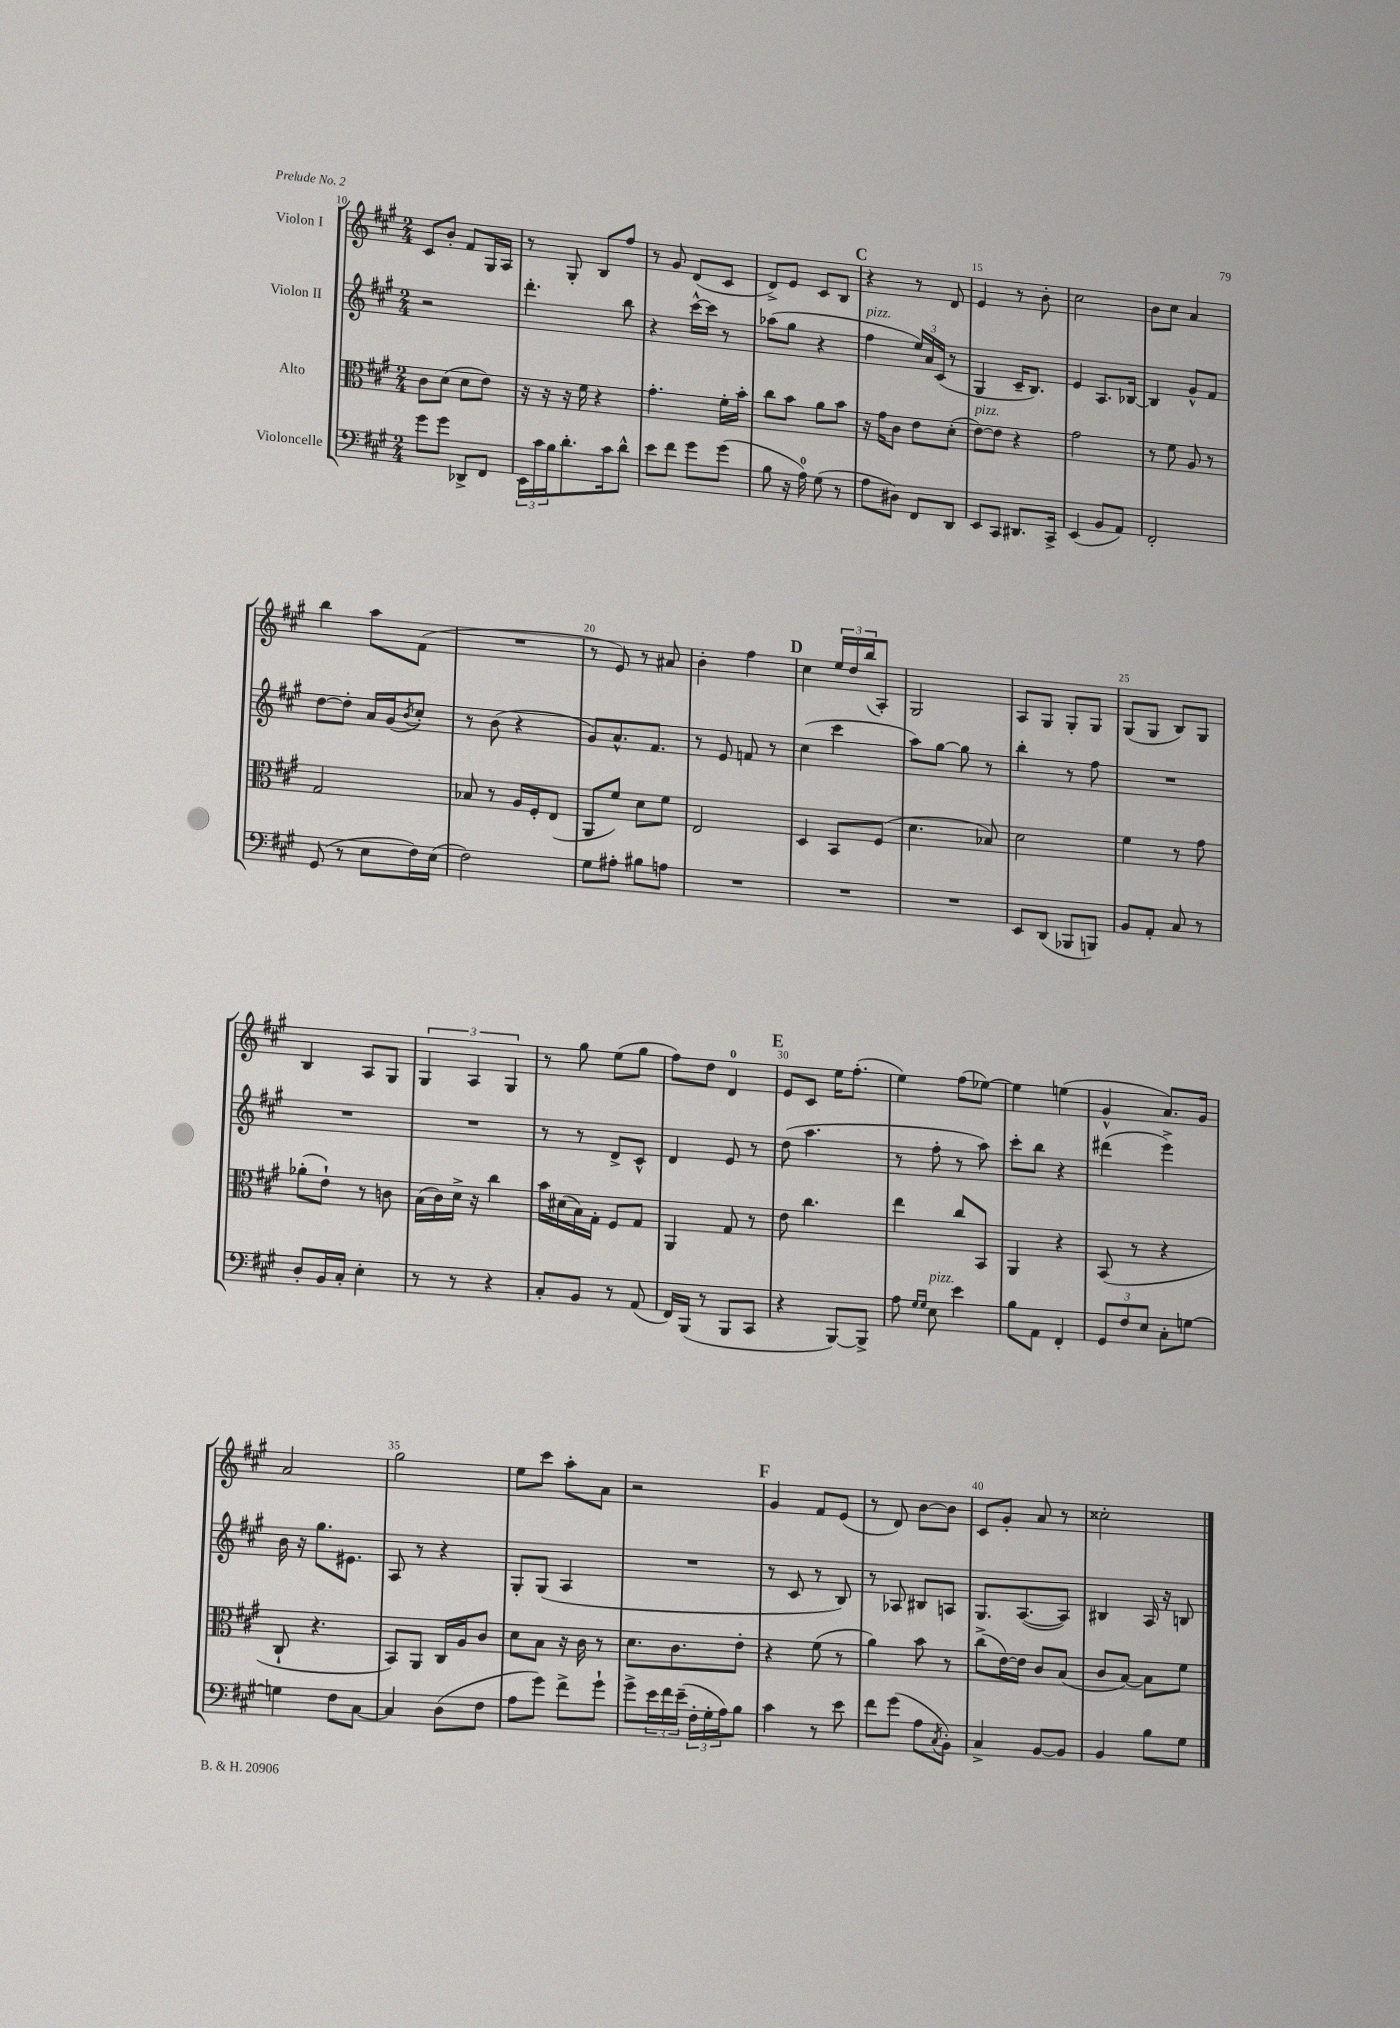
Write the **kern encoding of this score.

**kern	**kern	**kern	**kern
*part4	*part3	*part2	*part1
*staff4	*staff3	*staff2	*staff1
*I"Violoncelle	*I"Alto	*I"Violon II	*I"Violon I
*clefF4	*clefC3	*clefG2	*clefG2
*k[f#c#g#]	*k[f#c#g#]	*k[f#c#g#]	*k[f#c#g#]
*M2/4	*M2/4	*M2/4	*M2/4
=10	=10	=10	=10
8g#\L	8c#\L	2r	8c#/L
8g#\J	(8d\J	.	8b'/J
8DD-X^/L	8d\L	.	8f#/L
8FF#/J	8e\J)	.	16G#/L
.	.	.	16A/JJ
=11	=11	=11	=11
24EE\LL	16r	4.ddd'\	8r
24c#\	.	.	.
.	16r	.	.
24B\J	.	.	.
8.d'\	16r	.	8G#'/
.	16f#\	.	.
.	4r	.	8B/L
16c#\k	.	.	.
8d^^\J	.	8bb\	8ff#/J
=12	=12	=12	=12
8e\L	4.g#'\	4r	8r
8f#\J	.	.	8g#/
8g#\L	.	[16ccc#^^\LL	(8d/L
.	.	16ccc#\JJ]	.
(8g#\J	16f#'\LL	8r	8c#/J
.	16b'\JJ	.	.
=13	=13	=13	=13
8B\	8cc#\L	(8aa-X\L	8d^/L)
16r	8b\J	8gg#\J	8e/J
16A\)	.	.	.
(8G#\	8a\L	4r	8c#/L
8r	8b\J	.	8B/J
!!LO:REH:place=s1:t=C
=14	=14	=14	=14
!	!	!LO:TX:a:i:t=pizz.	!
8A\L	16r	4ff#\	4r
.	16g#\KL	.	.
8D#X\J)	8c#\J	.	.
8FF#/L	8e\L	24ee/LL)	8r
.	.	24a/	.
.	.	(24c#/JJ	.
8DD/J	(8d'\J	8r	8d/
=15	=15	=15	=15
!	!LO:TX:a:i:t=pizz.	!	!
8EE/L	[8e\L)	4G#/	4e/
8CC#/J	8e\J]	.	.
8.DD#X/L	4r	16c#~/KL	8r
.	.	8.B/J)	.
.	.	.	8b'\
16CC#^/Jk	.	.	.
=16	=16	=16	=16
(4EE/	2g#\	4e/	2cc#\
8BB/L	.	8.A/L	.
8AA/J)	.	.	.
.	.	[16B-X/Jk	.
=17	=17	=17	=17
2FF#'/	8r	4B-/]	8b\L
.	8f#\	.	8cc#\J
.	8A/	8g#^^/L	4a/
.	8r	8f#/J	.
!!LO:LB:g=z
=18	=18	=18	=18
(8GG#/	2G#/	[8dd\L	4bb\
8r	.	8dd'\J]	.
8E\L	.	16a/LL	8aa\L
.	.	(16g#/J	.
.	.	8qb/	.
16F#\L)	.	8cc#'/J)	(8f#\J
(16E\JJ	.	.	.
=19	=19	=19	=19
2F#\)	8B-X/	8r	2r
.	8r	(8b\	.
.	16A/LL	4r	.
.	16F#'/J	.	.
.	(8E/J	.	.
=20	=20	=20	=20
8G#\L	8AA/L	8g#/L)	8r
8A#X'\J	8f#/J)	8.a^^/	8e/)
8B#X\L	8d\L	.	8r
.	.	8.f#/J	.
8An\J	8f#\J	.	8a#X/
=21	=21	=21	=21
2r	2E/	8r	4b'\
.	.	8e/	.
.	.	8fn/	4ff#\
.	.	8r	.
!!LO:REH:place=s1:t=D
=22	=22	=22	=22
2r	4D/	(4cc#\	4cc#\
.	8BB/L	4ccc#\	24ee/LL
.	.	.	24dd/
.	.	.	(24bb/J
.	(8F#/J	.	8A'/J)
=23	=23	=23	=23
2r	4.d\	8aa\L)	2G#/
.	.	[8gg#\J	.
.	.	8gg#\]	.
.	8B-X/)	8r	.
=24	=24	=24	=24
8EE/L	2d\	4bb'\	8A/L
(8DD/J	.	.	8G#/J
8BBB-X/L	.	8r	8G#'/L
8BBBn/J)	.	8ff#\	8G#/J
=25	=25	=25	=25
8BB/L	4f#\	2r	(8G#/L
8AA'/J	.	.	8G#/J
8C#/	8r	.	8B/L)
8r	8g#\	.	8G#/J
!!LO:LB:g=z
=26	=26	=26	=26
8D'/L	(8a-X'\L	2r	4B/
16BB/L	8e`\J)	.	.
16C#'/JJ	.	.	.
4E'\	8r	.	8A/L
.	8cn\	.	8G#/J
=27	=27	=27	=27
8r	(16B\LL	2r	6G#/
.	16c#\)	.	.
8r	16d^\JJ	.	.
.	.	.	6A/
.	16r	.	.
4r	4cc#\	.	.
.	.	.	6G#/
=28	=28	=28	=28
8C#'/L	16b\LL	8r	8r
.	(16d#X\	.	.
8BB/J	16B\)	8r	8gg#\
.	16G#'\JJ	.	.
8r	8F#/L	8d^/L	(8ee\L
(8AA/	8G#/J	8c#^^/J	8gg#\J
=29	=29	=29	=29
16FF#/LL)	4AA/	4d/	8ff#\L)
(16BBB/JJ	.	.	.
8r	.	.	8dd\J
8BBB/L	8G#/	8e/	4d/
8CC#/J	8r	8r	.
!!LO:REH:place=s1:t=E
=30	=30	=30	=30
4r	8e\	(8dd\	8e/L
.	4.cc#\	4.aa\	8c#/J
[8BBB/L)	.	.	16ee\KL
.	.	.	(8.ff#'\J
8BBB^/J]	.	.	.
=31	=31	=31	=31
8A\	4ee\	8r	4ee\)
16qqG#/LL	.	.	.
16qqG#/JJ	.	.	.
!LO:TX:a:i:t=pizz.	!	!	!
8E\	.	8ff#'\	.
4e\	8cc#/L	8r	(8ff#\L
.	8BB/J	8aa\)	[8ee-X\J)
=32	=32	=32	=32
8B\L	4AA/	8ccc#'\L	4ee-\]
8AA\J	.	8bb\J	.
4FF#'/	4r	4r	(4een\
=33	=33	=33	=33
12GG#/L	(8BB/	(4ddd#X\	4g#^^/
12F#/	.	.	.
.	8r	.	.
12E/J	.	.	.
8C#'\L	4r	4eee^\)	8.a/L)
[8Gn\J	.	.	.
.	.	.	16g#/Jk
!!LO:LB:g=z
=34	=34	=34	=34
4Gn\]	8C#`/	16b\	2a/
.	.	16r	.
.	4.r	8.gg#\L	.
8F#\L	.	.	.
.	.	8.e#X\J	.
[8C#\J	.	.	.
=35	=35	=35	=35
4C#/]	8BB/L)	8A/	2gg#\
.	8AA/J	8r	.
(8D\L	16C#/LL	4r	.
.	16A/J	.	.
8F#\J	8c#/J	.	.
=36	=36	=36	=36
8A\L	8d\L	8G#'/L	8ee\L
8g#\J)	8B\J	(8G#/J	8ccc#\J
8f#^\L	16r	4A/	8aa'\L
.	16c#\	.	.
8g#`\J	8r	.	8a\J
=37	=37	=37	=37
8g#^\L	8.d\L	2r	2r
24e\L	.	.	.
24f#\	.	.	.
.	8.c#\	.	.
(24e~\JJ	.	.	.
24F#'\LL	.	.	.
24G#'\	.	.	.
24A\J)	.	.	.
8B\J	8e'\J	.	.
!!LO:REH:place=s1:t=F
=38	=38	=38	=38
4c#\	4r	8r	4g#/
.	.	8c#/	.
8r	(8f#\	8r	8f#/L
8e\	8r	8B/)	(8e/J
=39	=39	=39	=39
8f#\L	4a\)	8r	8r
(8g#\J	.	8A-X/	8d/)
8A\L	8b\	8B#X/L	[8b\L
8qC#/	.	.	.
8BB'\J)	8r	8An/J	8b\J]
=40	=40	=40	=40
4C#^/	(8cc#^\L	8.G#/L	8c#/L
.	[16e\L)	.	8g#'/J
.	16e\JJ]	([8.A/	.
[8BB/L	8c#/L	.	8a/
8BB/J]	(8B/J	8A/J])	8r
=41	=41	=41	=41
4BB/	8c#/L	4B#X/	2cc##X'\
.	[8B/J)	.	.
8B\L	8B\L]	16A/	.
.	.	16r	.
8G#\J	8f#\J	8Bn/	.
==	==	==	==
*-	*-	*-	*-
